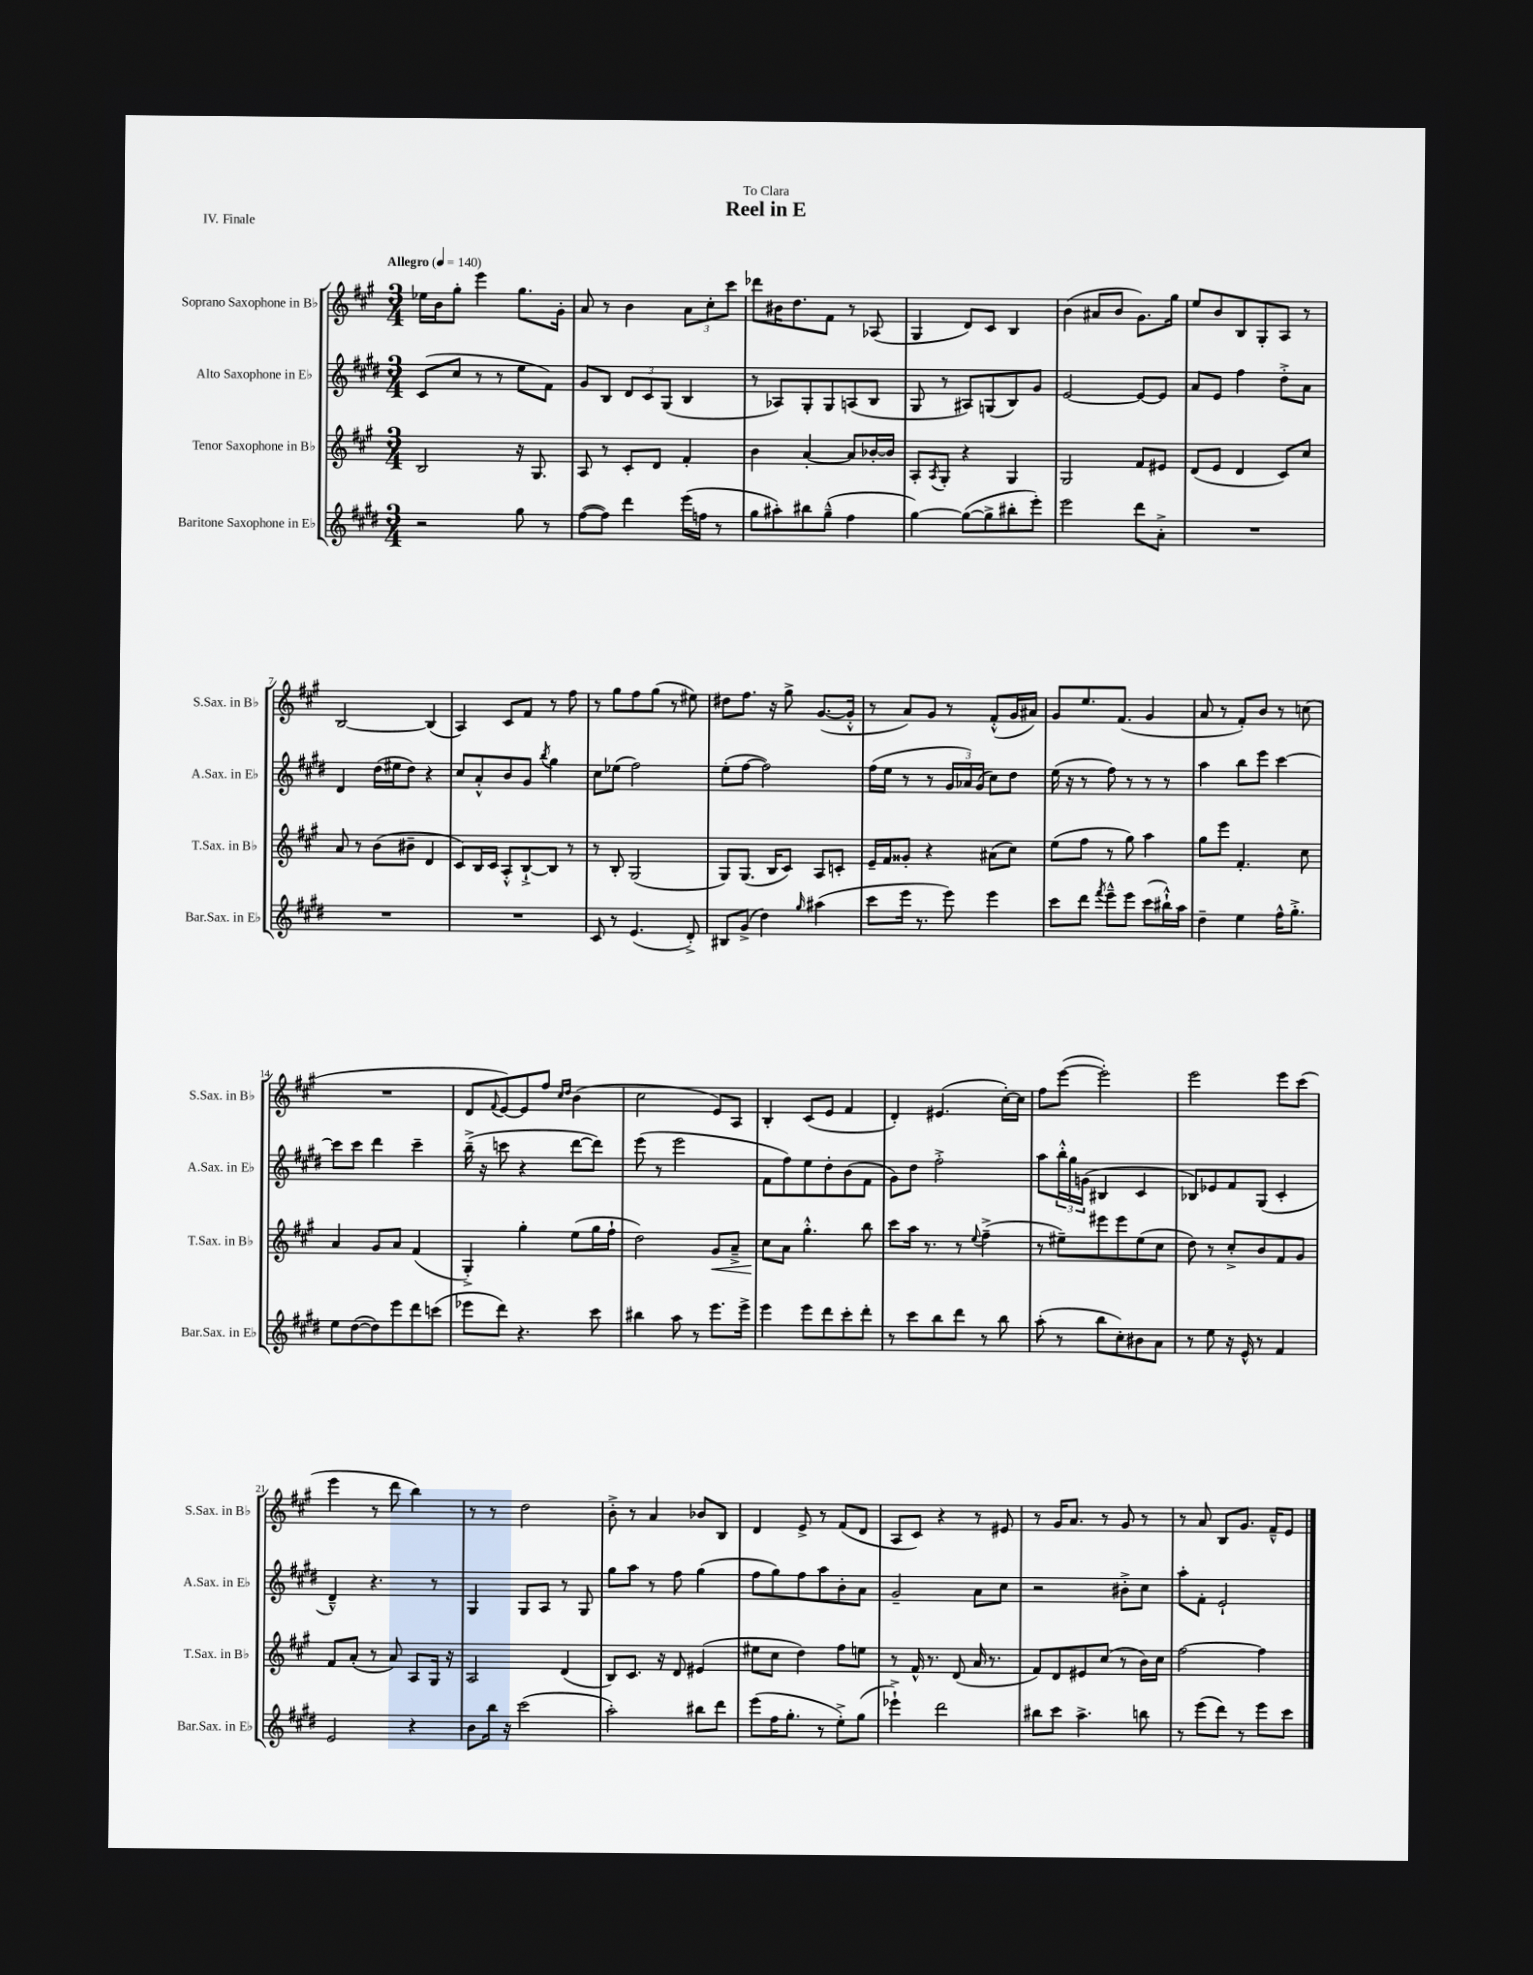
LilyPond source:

\header { title = "Reel in E" dedication = "To Clara" piece = "IV. Finale" }
<<
\new StaffGroup <<
\new Staff = "s0" \with { instrumentName = "Soprano Saxophone in Bb" shortInstrumentName = "S.Sax. in Bb" } {
    \clef treble \key a \major \numericTimeSignature \time 3/4 \tempo "Allegro" 4 = 140
    ees''16 b'16 gis''8-. e'''4 gis''8. gis'16-. |
    a'8 r8 b'4 \tuplet 3/2 { a'8 cis''8-. cis'''8 } |
    des'''8 bis'16 d''8. fis'8 r8 aes8( |
    gis4 d'8) cis'8 b4 |
    b'4( ais'8 b'8 gis'8.) gis''16 |
    e''8 b'8 b8 gis8-. a8 r8 |
    b2~ b4( |
    a4) cis'8 fis'8 r8 fis''8 |
    r8 gis''8 fis''8 gis''8( r8 eis''8) |
    dis''8 fis''8. r16 gis''8-> gis'8.~( gis'16-.-^ |
    r8 a'8) gis'8 r8 fis'8-.-^( gis'16 ais'16) |
    gis'8 e''8. fis'8.( gis'4 |
    a'8 r8 fis'8-.) b'8 r8 c''8( |
    R2. |
    d'8 \appoggiatura { fis'8 } e'8~) e'8 fis''8 \grace { cis''16 d''16 } b'4( |
    cis''2 e'8) a8 |
    b4-. cis'8( e'8 fis'4 |
    d'4-.) eis'4.( cis''16~-.) cis''16 |
    fis''8 e'''8~( e'''2-.) |
    e'''2 e'''8 cis'''8( |
    e'''4 r8 d'''8 b''4) |
    r8 r8 d''2 |
    b'8-.-> r8 a'4 bes'8 b8 |
    d'4 e'8-> r8 fis'8( d'8 |
    a8 cis'8) r4 r8 eis'8 |
    r8 gis'16 a'8. r8 gis'8 r8 |
    r8 a'8 b8 gis'8. fis'16---^ e'8 \bar "|." |
}
\new Staff = "s1" \with { instrumentName = "Alto Saxophone in Eb" shortInstrumentName = "A.Sax. in Eb" } {
    \clef treble \key e \major \numericTimeSignature \time 3/4
    cis'8( cis''8 r8 r8 e''8 fis'8) |
    gis'8 b8 \tuplet 3/2 { dis'8 cis'8 gis8( } b4 |
    r8 aes8) gis8-. gis8 a8( b8 |
    gis8 r8 ais8) g8( b8) gis'8 |
    e'2~ e'8~ e'8 |
    a'8 e'8 fis''4 dis''8-.-> a'8 |
    dis'4 dis''16( eis''16 dis''8) r4 |
    cis''8 a'8-.-^ b'8 gis'8 \acciaccatura { b''8 } gis''4 |
    cis''8 ees''8( fis''2) |
    e''8-.( fis''8~ fis''2) |
    fis''16( e''16 r8 r8 \tuplet 3/2 { gis'16 aes'16) gis'16( } cis''8) dis''8 |
    e''16( r16 r8 fis''8) r8 r8 r8 |
    a''4 b''8 e'''8 cis'''4~ |
    cis'''8 cis'''8 dis'''4 cis'''4-- |
    b''16--->( r16 c'''8 r4 dis'''8~ dis'''8) |
    e'''8( r8 e'''2 |
    fis'8 fis''8) e''8 dis''8-. b'8( fis'8 |
    gis'8) dis''8 fis''2-.-> |
    a''8 \tuplet 3/2 { b''16-.-^ gis''16 g'16( } bis4 cis'4 |
    bes8) ees'8 fis'8 gis8( cis'4-. |
    dis'4---^) r4. r8 |
    gis4 gis8 a8 r8 gis8 |
    gis''8 a''8 r8 fis''8 gis''4( |
    fis''8 gis''8) fis''8 a''8 b'8-. a'8 |
    gis'2-- a'8 cis''8 |
    r2 bis'8-.-> cis''8 |
    a''8-. fis'8-. e'2-! \bar "|." |
}
\new Staff = "s2" \with { instrumentName = "Tenor Saxophone in Bb" shortInstrumentName = "T.Sax. in Bb" } {
    \clef treble \key a \major \numericTimeSignature \time 3/4
    b2 r16 gis8. |
    a8 r8 cis'8-. d'8 fis'4-. |
    b'4 a'4~-. a'8 bes'16~-. bes'16 |
    a8-. \acciaccatura { a8 } gis8-. r4 gis4 |
    gis2 fis'8 eis'8 |
    d'8( e'8 d'4 cis'8) cis''8 |
    a'8 r8 b'8( bis'8-- d'4 |
    cis'8) b16 cis'16 a8-.-^ b8~-!-> b8 r8 |
    r8 b8-. gis2( |
    gis8) gis8.( b16 cis'8) a8 c'8-. |
    e'16-- fis'16 gisis'8-. r4 ais'8( cis''8) |
    e''8( fis''8 r8 gis''8) a''4 |
    gis''8 e'''8 fis'4.-. cis''8 |
    a'4 gis'8 a'8 fis'4( |
    gis4-.->) gis''4-. e''8( gis''16 fis''16-! |
    d''2) gis'8\< a'8---> |
    cis''8\! a'8 gis''4.-.-^ b''8 |
    cis'''8 a''16 r8. r8 \appoggiatura { e''8 } fis''4--->( |
    r8 eis''8--) eis'''8 eis'''8 eis''8( cis''8 |
    d''8) r8 cis''8-.-> b'8 fis'8 gis'8 |
    fis'8 a'8-.( r8 a'8) a8 gis16 r16 |
    a2 d'4( |
    b8) cis'8. r16 d'8 eis'4( |
    eis''8 cis''8 d''4) fis''8 e''8 |
    r8 fis'16-^ r8. d'8( a'16 r8. |
    fis'8) d'8 eis'8 cis''8( r8 b'16) cis''16 |
    fis''2~ fis''4 \bar "|." |
}
\new Staff = "s3" \with { instrumentName = "Baritone Saxophone in Eb" shortInstrumentName = "Bar.Sax. in Eb" } {
    \clef treble \key e \major \numericTimeSignature \time 3/4
    r2 gis''8 r8 |
    fis''8~( fis''8) dis'''4 e'''16( f''16 r8 |
    gis''8 ais''8-.) bis''8 gis''8---^( fis''4 |
    gis''4~) gis''8~( gis''8-> bis''8-. e'''8-.) |
    e'''2 dis'''8 a'8-.-> |
    R2. |
    R2. |
    R2. |
    cis'8 r8 e'4.( dis'8-.->) |
    bis8 gis'8->( dis''4) \grace { gis''16 } ais''4( |
    cis'''8 e'''16 r8. e'''8) e'''4 |
    cis'''8 dis'''8 \acciaccatura { fis'''8 } e'''8---^ e'''8 cis'''8( bis''16-!-^) a''16 |
    dis''4-- e''4 fis''16-^ gis''8.-.-> |
    e''8 dis''8~( dis''8) e'''8 dis'''8 c'''8( |
    ees'''8 dis'''8) r4. cis'''8 |
    bis''4 a''8 r8 e'''8. e'''16-> |
    e'''4 e'''8 dis'''8 cis'''8-. dis'''8-. |
    r8 cis'''8 b''8 dis'''8 r8 b''8 |
    a''8-.( r8 b''8 cis''8-.) bis'8 a'8 |
    r8 e''8 r16 e'16-^ r8 fis'4 |
    e'2 r4 |
    b'8 b''16 r16 cis'''2( |
    a''2-.) bis''8 dis'''8 |
    e'''8( fis''16 gis''8.-. r8 e''8-.->) gis''8( |
    ees'''4-!->) dis'''2 |
    bis''8 cis'''8 a''4.-> b''8 |
    r8 e'''8( dis'''8) r8 e'''8 cis'''8 \bar "|." |
}
>>
>>
